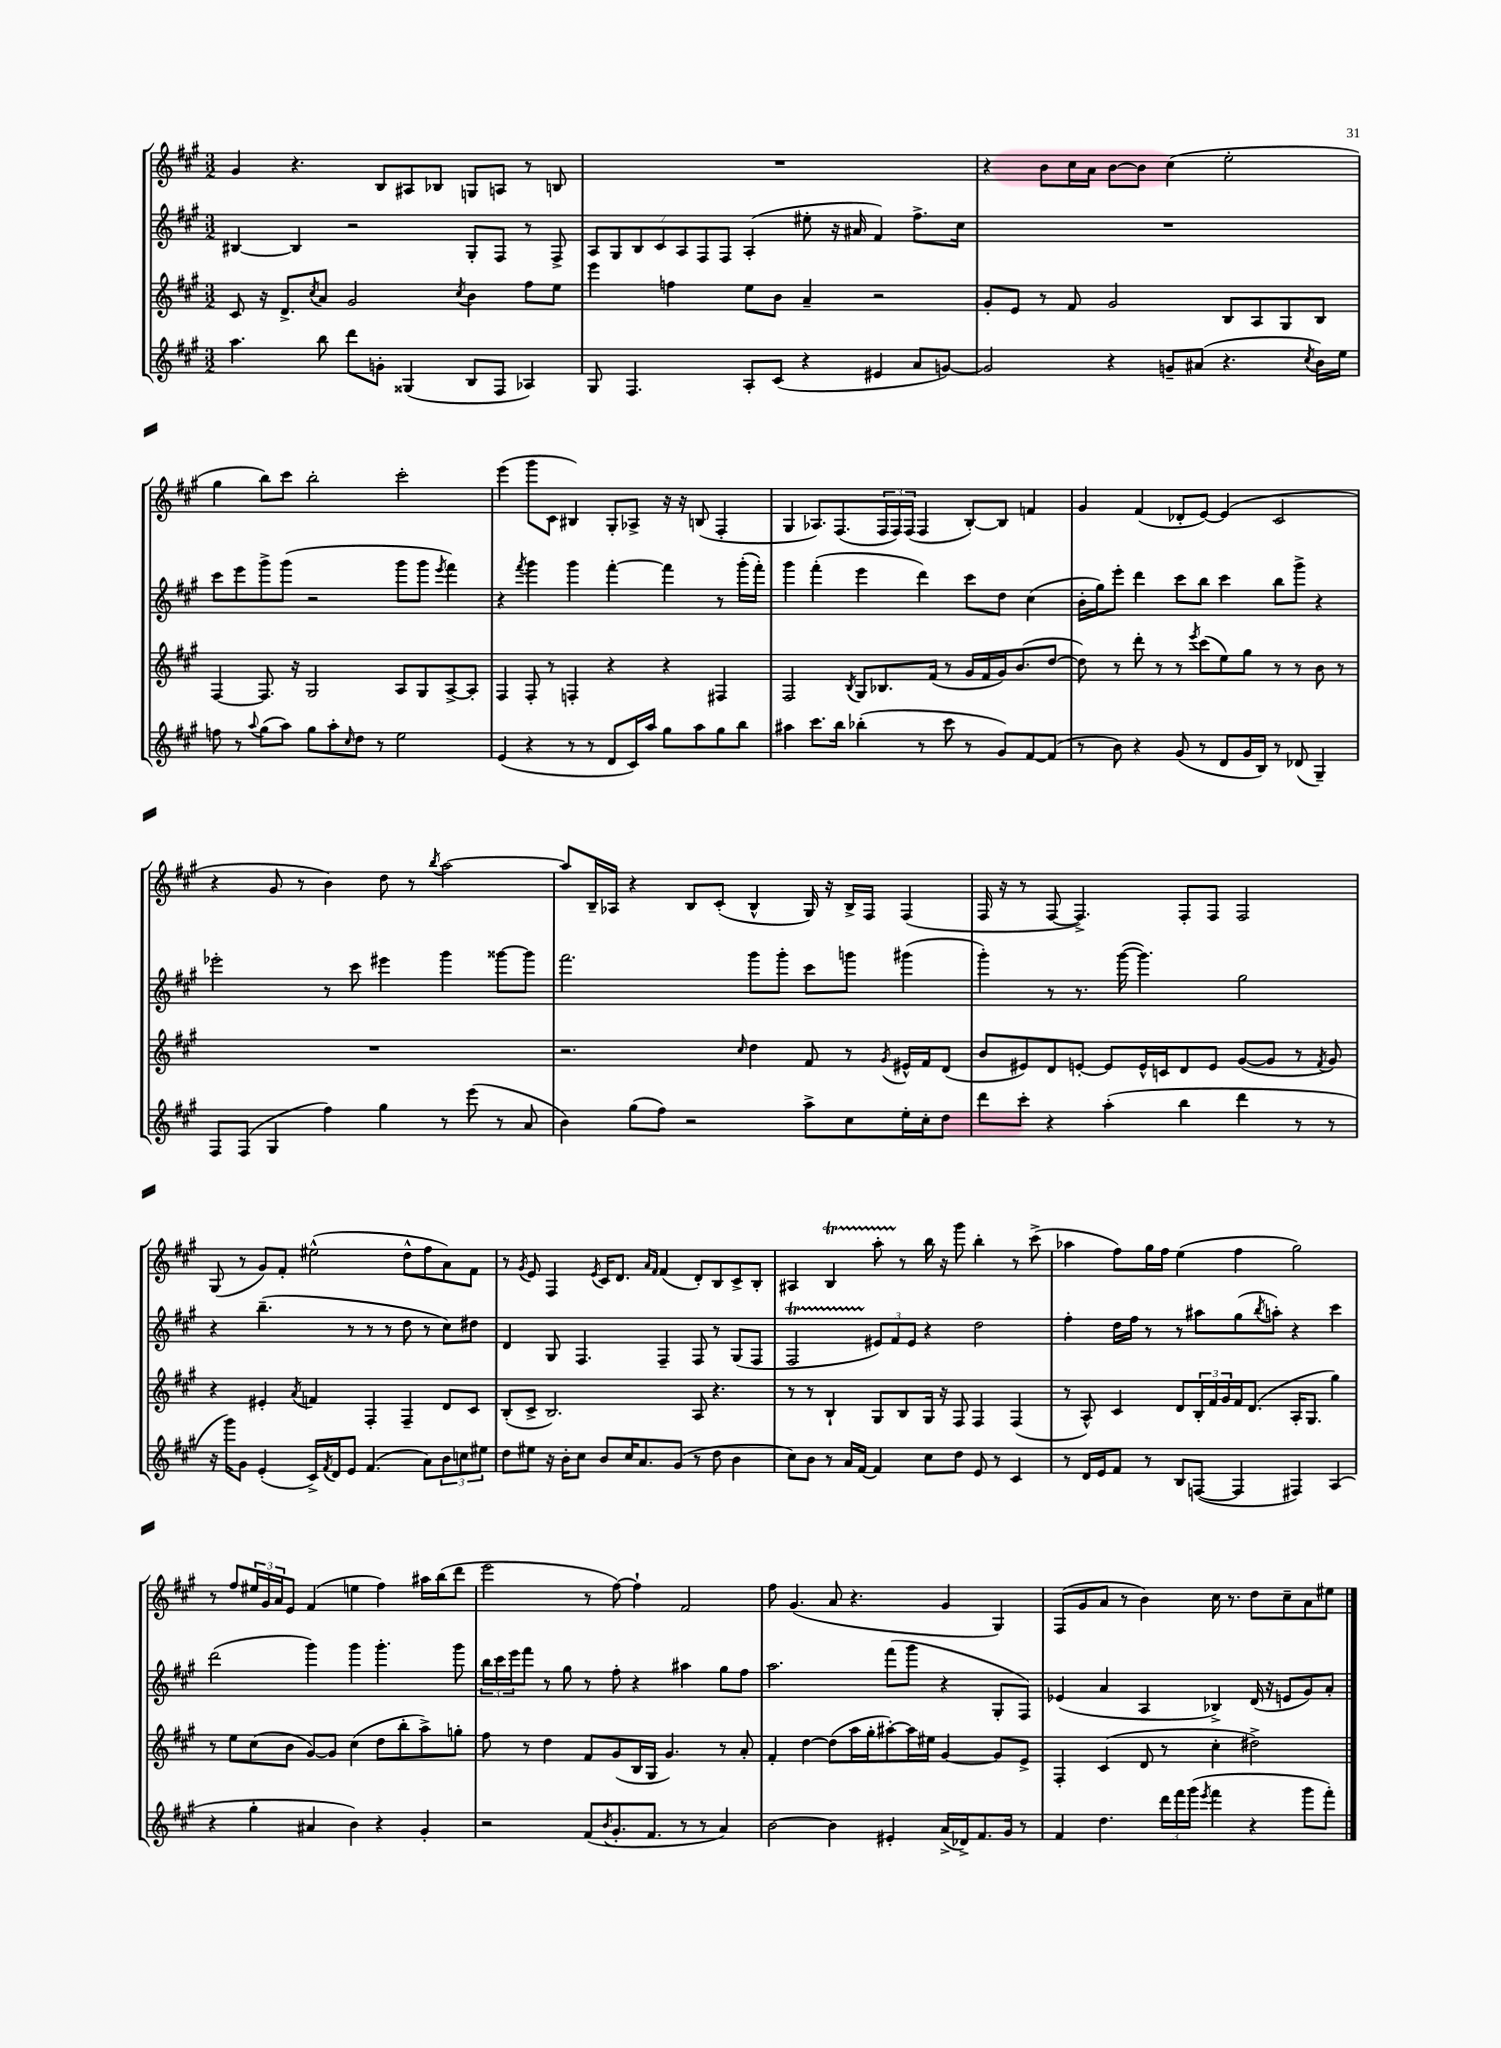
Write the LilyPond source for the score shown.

<<
\new StaffGroup <<
\new Staff = "s0" {
    \clef treble \key a \major \numericTimeSignature \time 3/2
    gis'4 r4. b8 ais8 bes8 g8 a8 r8 b8 |
    R1. |
    r4 b'8 cis''16 a'16 b'8~ b'8 cis''4( e''2-. |
    gis''4 b''8) cis'''8 b''2-. cis'''2-. |
    e'''4( gis'''8 cis'8 bis4) gis8-. aes8-> r16 r16 b8( fis4-. |
    gis4 aes8.) fis8.( \tuplet 3/2 { fis16 fis16) fis16( } fis4 b8~-.) b8 f'4 |
    gis'4 fis'4( des'8-. e'8~) e'4( cis'2 |
    r4 gis'8 r8 b'4) d''8 r8 \acciaccatura { b''8 } a''2~ |
    a''8 b16-- aes16 r4 b8 cis'8-.( b4-^ gis16) r16 b16-> fis16 fis4( |
    fis16 r16 r8 fis8~ fis4.->) fis8-. fis8 fis2 |
    gis8( r8 gis'8) fis'8-. eis''2-^( d''8-^ fis''8 a'8) fis'8 |
    r8 \acciaccatura { gis'8 } e'8 fis4 \acciaccatura { e'8 } cis'16 d'8. \grace { a'16 fis'16 } fis'4( d'8-.) b8 cis'8-> b8-. |
    ais4 b4\startTrillSpan a''8-. r8\stopTrillSpan b''16 r16 gis'''8 b''4-. r8 cis'''8->( |
    aes''4 fis''8) gis''16 fis''16 e''4( fis''4 gis''2) |
    r8 fis''8 \tuplet 3/2 { eis''16 gis'16 a'16 } e'8 fis'4( e''4 fis''4) ais''16 b''16( d'''8 |
    e'''2 r8 fis''8~) fis''4-! fis'2 |
    fis''8 gis'4.( a'8 r4. gis'4 gis4) |
    fis8( gis'8 a'8 r8 b'4) cis''16 r8. d''8 cis''8-- a'8 eis''8 \bar "|." |
}
\new Staff = "s1" {
    \clef treble \key a \major \numericTimeSignature \time 3/2
    bis4~ bis4 r2 gis8-. fis8 r8 fis8-> |
    \tuplet 7/4 { a8 gis8 b8 cis'8 a8 fis8 fis8 } a4-.( eis''8-. r16 ais'16 fis'4) fis''8.-> cis''16 |
    R1. |
    cis'''8 e'''8 gis'''8-> gis'''8( r2 gis'''8 gis'''8 \acciaccatura { e'''8 } fis'''4) |
    r4 \acciaccatura { fis'''8 } gis'''4 gis'''4 fis'''4~-. fis'''4 r8 gis'''16-.( fis'''16-.) |
    gis'''4 fis'''4-.( e'''4 d'''4) cis'''8 d''8 cis''4( |
    b'16-. gis''16) e'''8-. d'''4 cis'''8 b''8 cis'''4 b''8 gis'''8-> r4 |
    ees'''2-. r8 cis'''8 eis'''4 gis'''4 gisis'''8~ gisis'''8 |
    fis'''2. gis'''8 gis'''8-. cis'''8 g'''8 gis'''4( |
    gis'''4-.) r8 r8. gis'''16~( gis'''4.) gis''2 |
    r4 b''4.--( r8 r8 r8 d''8 r8 cis''8) dis''8 |
    d'4 gis8 fis4. fis4-- fis8 r8 gis8( fis8 |
    fis2\startTrillSpan \tuplet 3/2 { eis'8\stopTrillSpan) fis'8 eis'8 } r4 d''2 |
    fis''4-. d''16 fis''16 r8 r8 ais''8 gis''8( \acciaccatura { b''8 } a''8-.) r4 cis'''4 |
    d'''2( gis'''4) gis'''4 gis'''4.-. gis'''8 |
    \tuplet 3/2 { b''16 cis'''16 e'''16 } fis'''8 r8 gis''8 r8 fis''8-. r4 ais''4 gis''8 fis''8 |
    a''2. fis'''8( gis'''8 r4 gis8-. fis8) |
    ees'4( a'4 a4 bes4->) d'16( r16 e'8 gis'8) a'8-. \bar "|." |
}
\new Staff = "s2" {
    \clef treble \key a \major \numericTimeSignature \time 3/2
    cis'8 r16 d'8.-> \acciaccatura { cis''8 } a'8 gis'2 \acciaccatura { cis''8 } b'4 fis''8 e''8 |
    e'''4 f''4 e''8 b'8 a'4-- r2 |
    gis'8-. e'8 r8 fis'8 gis'2 b8 a8 gis8 b8 |
    fis4~ fis8. r16 gis2 a8 gis8 a8~-> a8-. |
    fis4 fis8-. r8 f4-. r4 r4 fis4 |
    fis2 \acciaccatura { b8 } gis8 bes8. fis'16( r8 gis'16 fis'16 gis'16) b'8.( d''8~ |
    d''8) r8 d'''8-. r8 r8 \acciaccatura { e'''8 } cis'''8( e''8) gis''8 r8 r8 b'8 r8 |
    R1. |
    r2. \grace { cis''16 } d''4 fis'8 r8 \acciaccatura { gis'8 } eis'16-^ fis'16 d'8( |
    b'8 eis'8) d'8 e'8~-. e'8 e'16-^ c'16 d'8 e'8 gis'8~( gis'8 r8 \acciaccatura { fis'8 } gis'8) |
    r4 eis'4-. \acciaccatura { a'8 } f'4 fis4-. fis4-- d'8 cis'8 |
    b8-.( cis'8-> b2.) a8 r4. |
    r8 r8 b4-! gis8 b8 gis16 r16 fis8 fis4 fis4( |
    r8 a8-^) cis'4 d'8 \tuplet 3/2 { b16-. fis'16 gis'16 } fis'16 d'8.( a16-. gis8. gis''4) |
    r8 e''8 cis''8( b'8 gis'8~) gis'8 cis''4( d''8 b''8-. a''8->) g''8-. |
    fis''8 r8 d''4 fis'8 gis'8( b16 gis16 gis'4.) r8 a'8-. |
    fis'4-. d''4~ d''8( a''16 gis''16-. ais''8~-.) ais''16 eis''16 gis'4~ gis'8 e'8-> |
    fis4-. cis'4( d'8 r8 cis''4-. dis''2->) \bar "|." |
}
\new Staff = "s3" {
    \clef treble \key a \major \numericTimeSignature \time 3/2
    a''4. b''8 d'''8 g'8-. gisis4( b8 fis8 aes4) |
    gis8 fis4. a8-. cis'8( r4 eis'4 a'8 g'8~) |
    g'2 r4 g'8-- ais'8( r4. \acciaccatura { cis''8 } b'16) e''16 |
    f''8 r8 \appoggiatura { a''8 } gis''8( a''8) gis''8 a''8-. \grace { cis''16 } d''8 r8 e''2 |
    e'4( r4 r8 r8 d'8 cis'16) a''16 gis''8 a''8 gis''8 b''8 |
    ais''4 cis'''8. b''16 bes''4-.( r8 cis'''8 r8 gis'8) fis'8~ fis'8( |
    r8 b'8) r4 gis'8( r8 d'8 gis'16 b16) r8 des'8( gis4--) |
    fis8 fis8( gis4 fis''4) gis''4 r8 e'''8( r8 a'8 |
    b'4) gis''8( fis''8) r2 a''8-> cis''8 e''16-. cis''16-. d''8 |
    d'''8 cis'''8-. r4 a''4-.( b''4 d'''4 r8 r8 |
    r16 gis'''16) gis'8 e'4-.( cis'16->) \acciaccatura { fis'8 } d'16 e'8 fis'4.( a'8) \tuplet 3/2 { b'8 c''8 eis''8 } |
    d''8 eis''8 r16 b'16-. cis''8 b'8 cis''16 a'8. gis'8( r8 d''8 b'4 |
    cis''8) b'8 r8 a'16 fis'16~ fis'4 cis''8 d''8 e'8 r8 cis'4 |
    r8 d'16 e'16 fis'8 r8 b8 f8~( f4 fis4) a4( |
    r4 gis''4-. ais'4 b'4) r4 gis'4-. |
    r2 fis'8( \acciaccatura { b'8 } gis'8.-. fis'8. r8 r8 a'4) |
    b'2~ b'4 eis'4-. a'16->( des'16->) fis'8. gis'16 r8 |
    fis'4 d''4. \tuplet 3/2 { d'''16 fis'''16 gis'''16( } \acciaccatura { e'''8 } fis'''4 r4 gis'''8 fis'''8-.) \bar "|." |
}
>>
>>
\layout { \context { \Score \remove "Bar_number_engraver" } }
